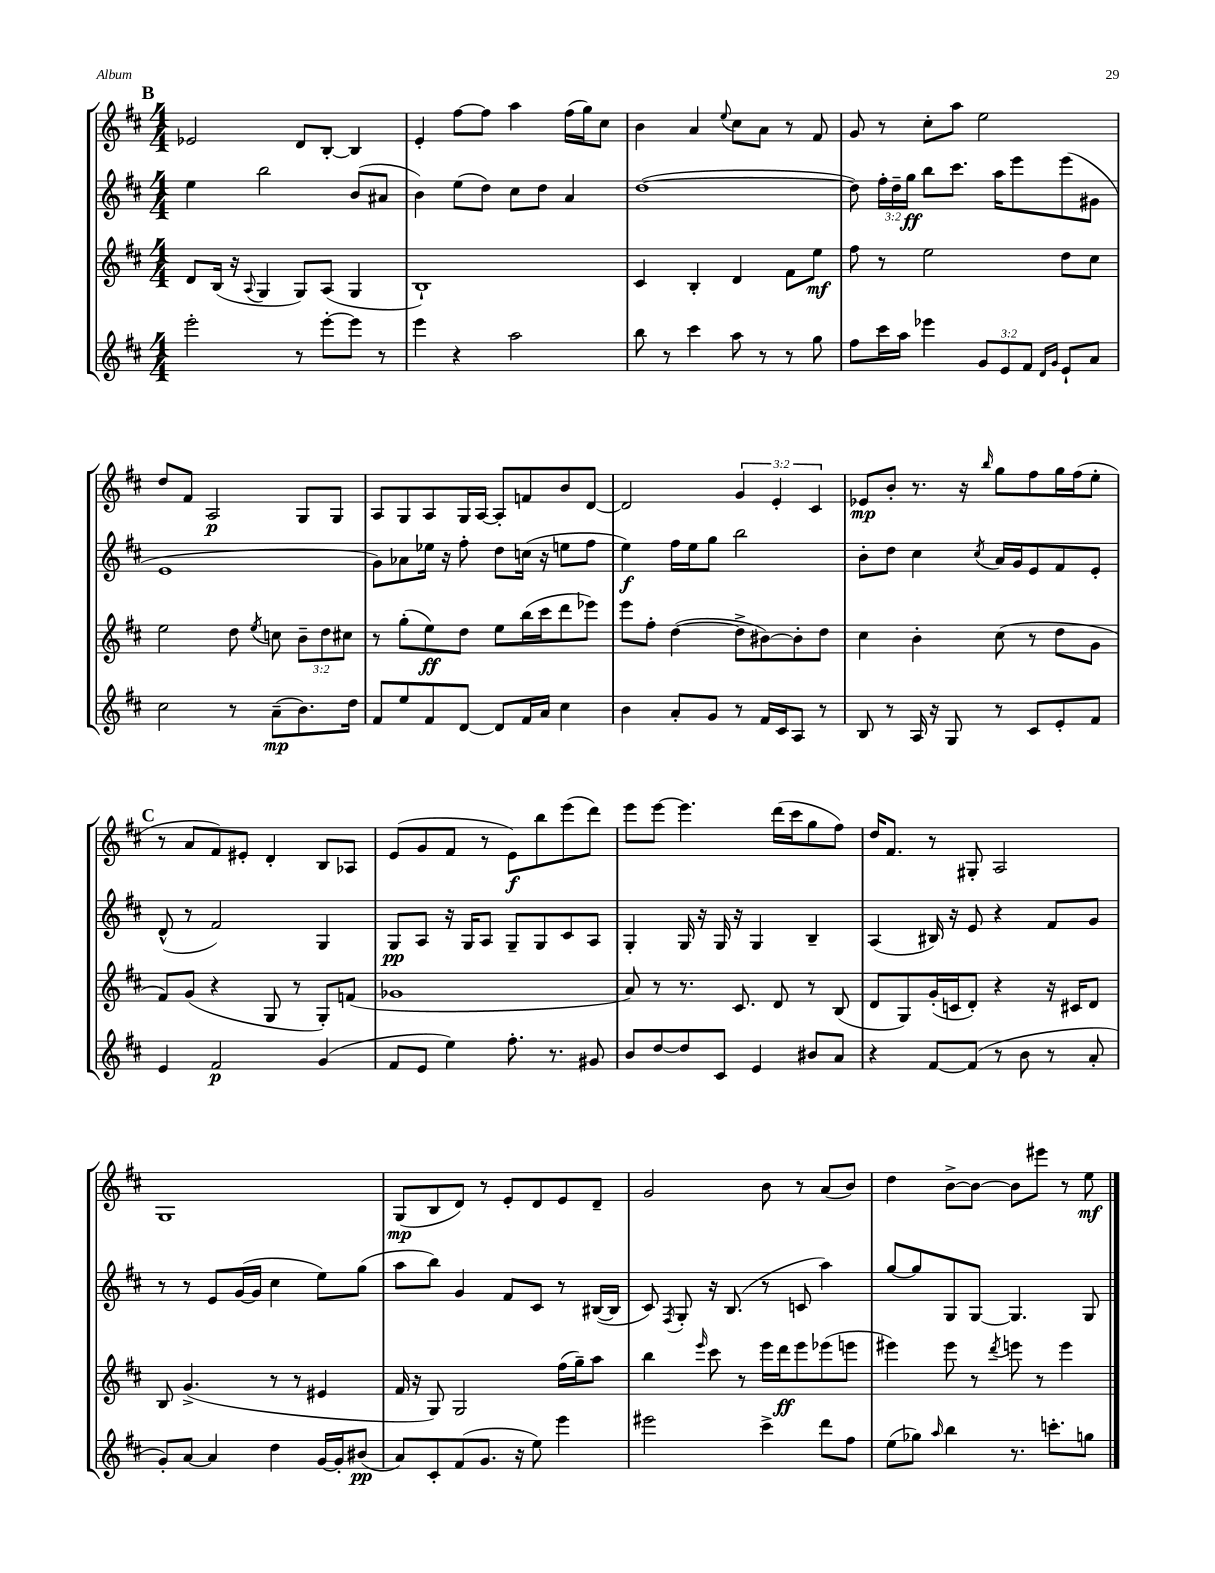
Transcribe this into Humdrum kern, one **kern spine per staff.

**kern	**kern	**kern	**kern
*staff4	*staff3	*staff2	*staff1
*clefG2	*clefG2	*clefG2	*clefG2
*k[f#c#]	*k[f#c#]	*k[f#c#]	*k[f#c#]
*M4/4	*M4/4	*M4/4	*M4/4
2eee'	8d	4ee	2e-
.	(16B	.	.
.	16r	.	.
.	8qqA	.	.
.	4G	2bb	.
8r	8G)	.	8d
[8eee'	(8A	.	[8B'
8eee]	4G	(8b	4B]
8r	.	8a#	.
=	=	=	=
4eee	1B`)	4b)	4e'
4r	.	(8ee	[8ff#
.	.	8dd)	8ff#]
2aa	.	8cc#	4aa
.	.	8dd	.
.	.	4a	(16ff#
.	.	.	16gg)
.	.	.	8cc#
=	=	=	=
8bb	4c#	([1dd	4b
8r	.	.	.
4ccc#	4B'	.	4a
.	.	.	8qqee
8aa	4d	.	8cc#
8r	.	.	8a
8r	8f#	.	8r
8gg	8ee	.	8f#
=	=	=	=
8ff#	8ff#	8dd])	8g
16ccc#	8r	24ff#'	8r
.	.	24dd~	.
16aa	.	.	.
.	.	24gg	.
4eee-	2ee	8bb	8cc#'
.	.	8.ccc#	8aa
12g	.	.	2ee
.	.	16aa	.
12e	.	.	.
.	.	8eee	.
12f#	.	.	.
16qqd	.	.	.
16qqg	.	.	.
8e`	8dd	(8eee	.
8a	8cc#	8g#	.
=	=	=	=
2cc#	2ee	1e	8dd
.	.	.	8f#
.	.	.	2A
8r	8dd	.	.
.	8qee	.	.
(8a~	8cc	.	.
8.b)	12b~	.	8G
.	12dd	.	.
.	.	.	8G
.	12cc#	.	.
16dd	.	.	.
=	=	=	=
8f#	8r	8g)	8A
8ee	(8gg'	8a-	8G
8f#	8ee)	16ee-	8A
.	.	16r	.
[8d	8dd	8ff#'	16G
.	.	.	[16A
8d]	8ee	8dd	8A']
16f#	(16bb	(16cc	8f
16a	16ccc#	16r	.
4cc#	8ddd	8ee	8b
.	8eee-)	8ff#	[8d
=	=	=	=
4b	8eee	4ee)	2d]
.	8ff#'	.	.
8a'	([4dd	16ff#	.
.	.	16ee	.
8g	.	8gg	.
8r	8dd^]	2bb	6g
16f#	[8b#)	.	.
.	.	.	6e'
16c#	.	.	.
8A	8b#']	.	.
.	.	.	6c#
8r	8dd	.	.
=	=	=	=
8B	4cc#	8b'	8e-
8r	.	8dd	8b'
16A	4b'	4cc#	8.r
16r	.	.	.
8G	.	.	.
.	.	.	16r
.	.	8qcc#	16qqbb
8r	(8cc#	16a	8gg
.	.	16g	.
8c#	8r	8e	8ff#
8e'	8dd	8f#	16gg
.	.	.	(16ff#
8f#	8g	8e'	8ee'
=	=	=	=
4e	8f#)	(8d^^	8r
.	(8g	8r	8a
2f#	4r	2f#)	8f#)
.	.	.	8e#'
.	8G	.	4d'
.	8r	.	.
(4g	8G')	4G	8B
.	(8f	.	8A-
=	=	=	=
8f#	1g-	8G	(8e
8e	.	8A	8g
4ee)	.	16r	8f#
.	.	16G	.
.	.	8A	8r
8.ff#'	.	8G~	8e)
.	.	8G	8bb
8.r	.	.	.
.	.	8c#	(8eee
8g#	.	8A	8ddd)
=	=	=	=
8b	8a)	4G'	8eee
[8dd	8r	.	[8eee
8dd]	8.r	16G	4.eee]
.	.	16r	.
8c#	.	16G	.
.	8.c#	16r	.
4e	.	4G	.
.	8d	.	(16ddd
.	.	.	16ccc#
8b#	8r	4B~	8gg
8a	(8B	.	8ff#)
=	=	=	=
4r	8d	(4A	16dd
.	.	.	8.f#
.	8G)	.	.
[8f#	(16g'	16B#)	8r
.	16c	16r	.
(8f#]	8d')	8e	8G#'
8r	4r	4r	2A
8b	.	.	.
8r	16r	8f#	.
.	16c#	.	.
8a'	8d	8g	.
=	=	=	=
8g')	8B	8r	1G
[8a	(4.g^	8r	.
4a]	.	8e	.
.	.	([16g	.
.	.	16g]	.
4dd	8r	4cc#	.
.	8r	.	.
[16g	4e#	8ee)	.
16g']	.	.	.
(8b#	.	(8gg	.
=	=	=	=
8a)	16f#	8aa	(8G
.	16r	.	.
8c#'	8G)	8bb)	8B
(8f#	2G	4g	8d)
8.g	.	.	8r
.	.	8f#	8e'
16r	.	.	.
8ee)	.	8c#	8d
4eee	(16ff#	8r	8e
.	16gg~)	.	.
.	8aa	([16B#	8d~
.	.	16B#]	.
=	=	=	=
2eee#	4bb	8c#)	2g
.	.	8qF#	.
.	.	8G'	.
.	16qqeee	.	.
.	8ccc#	16r	.
.	.	(8.B	.
.	8r	.	.
4ccc#^	16eee	8r	8b
.	16ddd	.	.
.	8eee	8c	8r
8ddd	(8eee-	4aa)	(8a
8ff#	8eee	.	8b)
=	=	=	=
(8ee	4eee#)	[8gg	4dd
8gg-)	.	8gg]	.
16qqaa	.	.	.
4bb	8eee#	8G	[8b^
.	8r	[8G	8b_
.	8qddd	.	.
8.r	8eee	4.G]	8b]
.	8r	.	8eee#
8.ccc'	.	.	.
.	4eee	.	8r
8gg	.	8G	8ee
==	==	==	==
*-	*-	*-	*-
